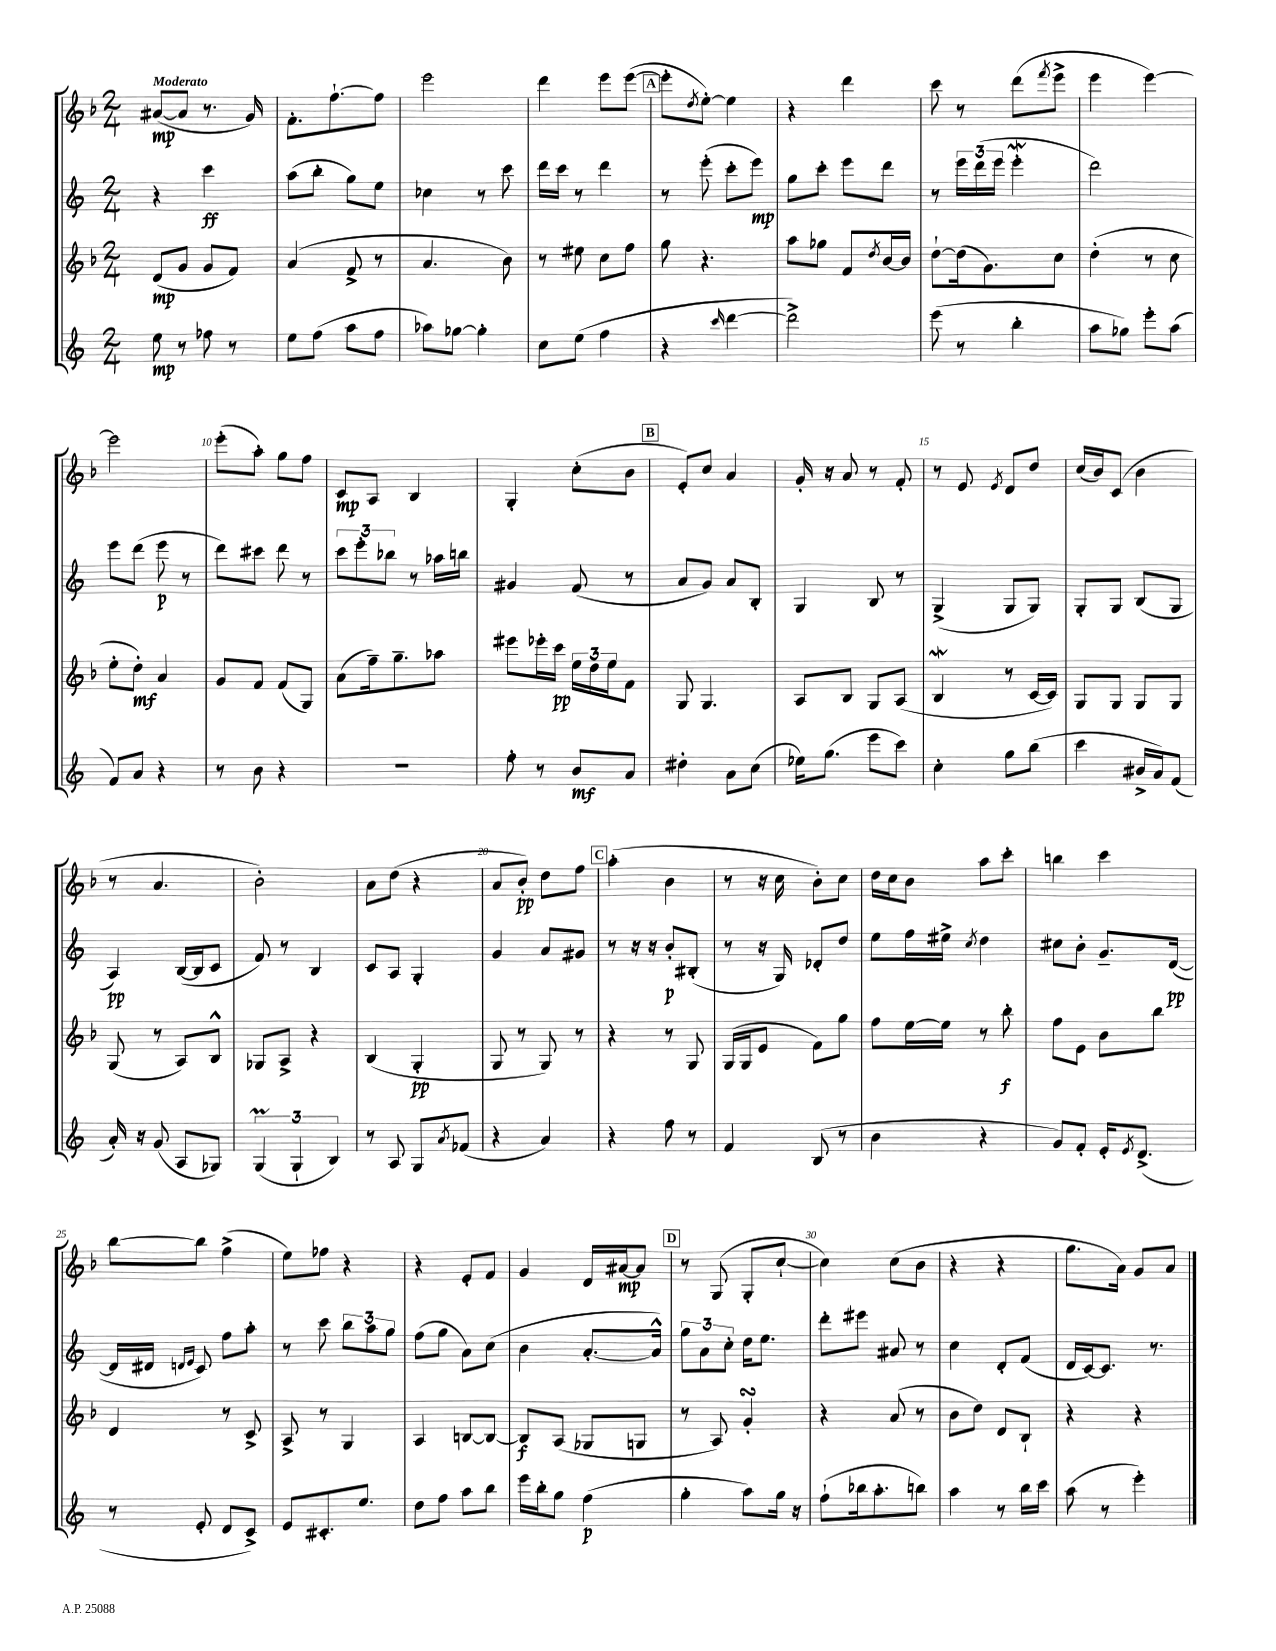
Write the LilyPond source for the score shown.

<<
\new StaffGroup <<
\new Staff = "s0" {
    \clef treble \key f \major \numericTimeSignature \time 2/4 \tempo "Moderato"
    ais'8~\mp( ais'8 r8. g'16) |
    f'8.-. f''8.~-! f''8 |
    e'''2 |
    d'''4 e'''8 e'''8~( |
    \mark \markup { \box "A" } e'''8-. \acciaccatura { d''8 } e''8~-.) e''4 |
    r4 d'''4 |
    c'''8 r8 d'''8( \acciaccatura { f'''8 } e'''8-> |
    e'''4 e'''4~) |
    e'''2 |
    e'''8-.( a''8-.) g''8 f''8 |
    c'8\mp a8 bes4 |
    g4-. c''8-.( bes'8 |
    \mark \markup { \box "B" } e'8-.) c''8 a'4 |
    g'16-. r16 a'8 r8 f'8-. |
    r8 e'8 \acciaccatura { e'8 } d'8 d''8 |
    c''16( bes'16) c'8( bes'4 |
    r8 a'4. |
    bes'2-.) |
    a'8 d''8( r4 |
    a'8 bes'8-.\pp) d''8 f''8 |
    \mark \markup { \box "C" } a''4-.( bes'4 |
    r8 r16 c''16 bes'8-.) c''8 |
    d''16 c''16 bes'8 a''8 c'''8-. |
    b''4 c'''4 |
    bes''8~ bes''8 f''4->( |
    e''8) fes''8 r4 |
    r4 e'8-. f'8 |
    g'4 d'16 ais'16~\mp ais'8 |
    \mark \markup { \box "D" } r8 g8( g8-. c''8~-! |
    c''4) c''8( bes'8 |
    r4 r4 |
    g''8. a'16) g'8 a'8 \bar "|." |
}
\new Staff = "s1" {
    \clef treble \key c \major \numericTimeSignature \time 2/4
    r4 c'''4\ff |
    a''8( b''8-. g''8) e''8 |
    ces''4 r8 c'''8 |
    d'''16 c'''16 r8 d'''4 |
    \mark \markup { \box "A" } r8 e'''8-.( c'''8-. e'''8\mp) |
    g''8 c'''8-. e'''8 d'''8 |
    r8 \tuplet 3/2 { e'''16 d'''16( e'''16 } e'''4-.\mordent |
    d'''2) |
    e'''8 d'''8( e'''8\p r8 |
    d'''8) cis'''8 d'''8 r8 |
    \tuplet 3/2 { c'''8 e'''8-. bes''8 } r8 aes''16 b''16 |
    gis'4 f'8( r8 |
    \mark \markup { \box "B" } a'8 g'8) a'8 b8-. |
    g4 b8 r8 |
    g4->( g8 g8) |
    g8-. g8 b8( g8 |
    a4\pp) b16~( b16 c'8 |
    f'8) r8 b4 |
    c'8 a8 g4-. |
    g'4 a'8 gis'8 |
    \mark \markup { \box "C" } r8 r16 r16 b'8-.\p bis8-.( |
    r8 r16 g16) des'8-. d''8 |
    e''8 f''16 eis''16-> \acciaccatura { c''8 } d''4 |
    cis''8 b'8-. g'8.-- d'16~\pp( |
    d'16 dis'16 \grace { d'16 e'16 } c'8) f''8 a''8-. |
    r8 c'''8 \tuplet 3/2 { b''8 a''8 g''8 } |
    f''8( g''8 a'8) c''8( |
    b'4 a'8.~-. a'16-^) |
    \mark \markup { \box "D" } \tuplet 3/2 { g''8 a'8 c''8-. } d''16 e''8. |
    d'''8-. eis'''8 ais'8 r8 |
    c''4 d'8-. f'8( |
    d'16 c'16~) c'8. r8. \bar "|." |
}
\new Staff = "s2" {
    \clef treble \key f \major \numericTimeSignature \time 2/4
    d'8\mp( g'8 g'8 f'8) |
    a'4( f'8-> r8 |
    a'4. bes'8) |
    r8 eis''8 c''8 f''8 |
    \mark \markup { \box "A" } g''8 r4. |
    a''8 ges''8 f'8 \acciaccatura { d''8 } bes'16~ bes'16 |
    d''8~-! d''16( g'8.) c''8 |
    d''4-.( r8 c''8 |
    e''8-. d''8-.\mf) a'4 |
    g'8 f'8 f'8( g8) |
    a'8( f''16--) g''8.-- aes''8 |
    eis'''8 ees'''16-. c'''16\pp \tuplet 3/2 { e''16 d''16 e''16 } f'8 |
    \mark \markup { \box "B" } g8 g4. |
    a8 bes8 g8 a8( |
    bes4\mordent r8 c'16~ c'16) |
    g8 g8 g8 g8 |
    g8( r8 a8) bes8-^ |
    ges8 a8-> r4 |
    bes4( g4-.\pp |
    g8 r8 g8) r8 |
    \mark \markup { \box "C" } r4 r8 g8 |
    g16( g16 e'8 f'8) g''8 |
    f''8 e''16~ e''16 r8 bes''8-.\f |
    f''8 e'8 bes'8 bes''8 |
    d'4 r8 c'8-> |
    a8-> r8 g4 |
    a4 b8~ b8~ |
    b8\f a8( ges8 g8 |
    \mark \markup { \box "D" } r8 a8) g'4-.\turn |
    r4 a'8( r8 |
    bes'8 d''8) d'8 bes8-! |
    r4 r4 \bar "|." |
}
\new Staff = "s3" {
    \clef treble \key c \major \numericTimeSignature \time 2/4
    e''8\mp r8 fes''8 r8 |
    e''8 f''8( a''8 f''8 |
    aes''8) ges''8~ ges''4-. |
    c''8 e''8( f''4 |
    \mark \markup { \box "A" } r4 \grace { c'''16 } d'''4~ |
    d'''2->) |
    e'''8( r8 b''4-. |
    a''8 ges''8) e'''8-. a''8( |
    f'8) a'8 r4 |
    r8 b'8 r4 |
    R2 |
    f''8-. r8 b'8\mf a'8 |
    \mark \markup { \box "B" } dis''4-. a'8 c''8( |
    ees''16) g''8.( e'''8 c'''8) |
    c''4-. g''8 b''8( |
    c'''4 bis'16-> a'16) f'8( |
    a'16-.) r16 g'8( a8 ges8) |
    \tuplet 3/2 { g4\prall( g4-! b4) } |
    r8 a8 g8 \acciaccatura { a'8 } fes'8( |
    r4 a'4) |
    \mark \markup { \box "C" } r4 f''8 r8 |
    f'4 b8( r8 |
    b'4 r4 |
    g'8) f'8-. e'16-. \acciaccatura { e'8 } d'8.->( |
    r8 e'8-. d'8 c'8->) |
    e'8 cis'8.-. e''8. |
    d''8 f''8 a''8 b''8 |
    e'''16 b''16-. g''8 f''4\p( |
    \mark \markup { \box "D" } g''4-. a''8) g''16 r16 |
    f''8-!( bes''16 a''8.-. b''8) |
    a''4 r8 b''16 c'''16 |
    a''8( r8 e'''4-.) \bar "|." |
}
>>
>>
\layout { \context { \Score \override BarNumber.break-visibility = ##(#f #t #t) barNumberVisibility = #(every-nth-bar-number-visible 5) } }
